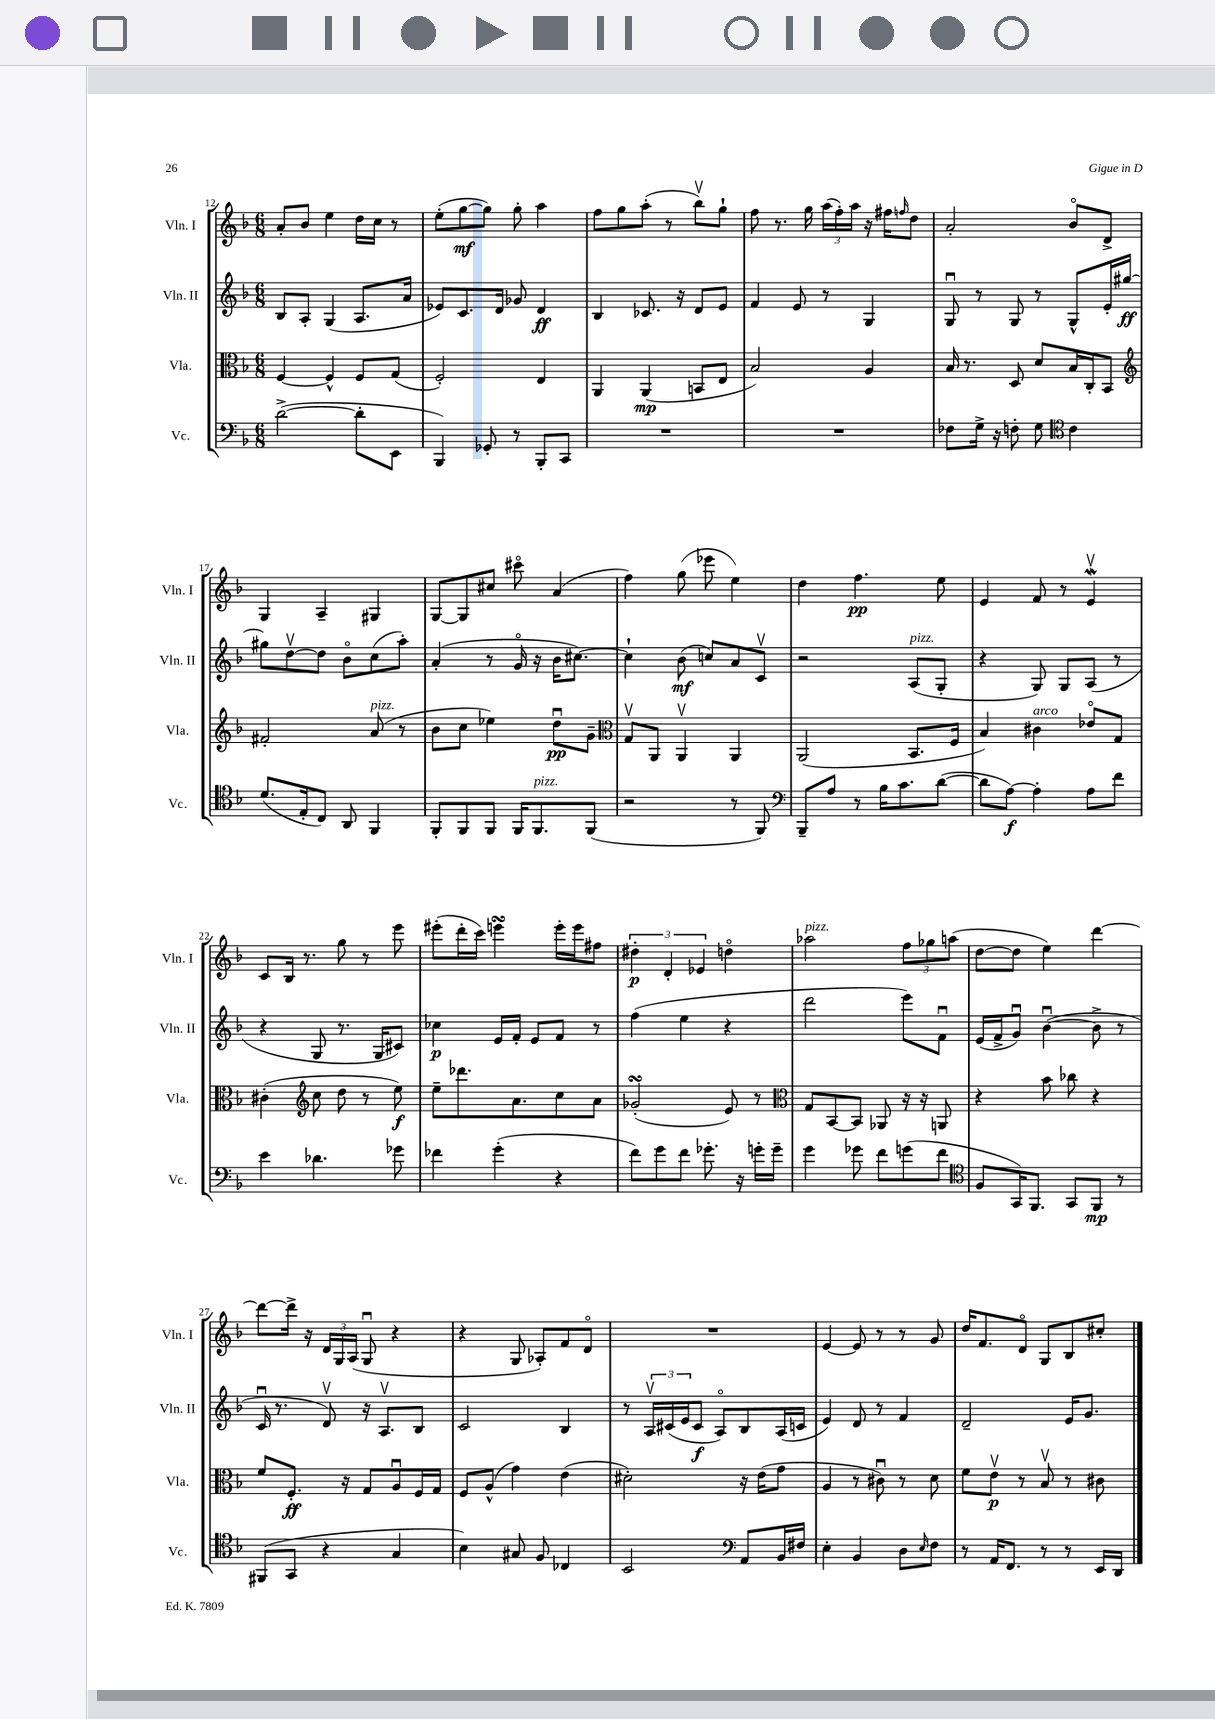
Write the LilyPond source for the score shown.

<<
\new StaffGroup <<
\new Staff = "s0" \with { instrumentName = "Vln. I" shortInstrumentName = "Vln. I" } {
    \clef treble \key f \major \numericTimeSignature \time 6/8
    a'8-. bes'8 e''4 d''16 c''16 r8 |
    e''8-.( g''8~\mf g''8) g''8-. a''4 |
    f''8 g''8 a''8-.( r8 bes''8\upbow) g''8-! |
    f''8 r8. g''16 \tuplet 3/2 { a''16( f''16-.) a''16 } r16 fis''16 \grace { f''16 } d''8 |
    a'2-. bes'8\flageolet d'8-> |
    g4 a4-- gis4 |
    g8~ g8 cis''8 cis'''8\flageolet a'4( |
    f''4) g''8( ees'''8 e''4) |
    d''4 f''4.\pp e''8 |
    e'4 f'8 r8 e'4\upbow\mordent |
    c'8 bes16 r8. g''8 r8 e'''8 |
    eis'''8-.( d'''16-. c'''16) e'''4\turn e'''16-. e'''16 fis''8 |
    \tuplet 3/2 { dis''4-.\p d'4-. ees'4 } d''4\flageolet |
    aes''2^\markup { \italic "pizz." } \tuplet 3/2 { f''8 ges''8 a''8( } |
    d''8~ d''8 e''4) d'''4~ |
    d'''8~ d'''16-> r16 \tuplet 3/2 { d'16 g16 a16( } g8\downbow r4 |
    r4 g8 aes8-.) f'8 d'8\flageolet |
    R2. |
    e'4~ e'8 r8 r8 g'8 |
    d''16 f'8. d'8\flageolet g8 bes8 cis''8-. \bar "|." |
}
\new Staff = "s1" \with { instrumentName = "Vln. II" shortInstrumentName = "Vln. II" } {
    \clef treble \key f \major \numericTimeSignature \time 6/8
    bes8 a8-. g4( a8. a'16 |
    ees'8) c'8. d'16 ges'8 d'4\ff |
    bes4 ces'8. r16 d'8 e'8 |
    f'4 e'8 r8 g4 |
    g8\downbow r8 g8 r8 g8-^ e'16-. gis''16~\ff |
    gis''8 d''8~\upbow d''8 bes'8\flageolet c''8( a''8-.) |
    a'4-.( r8 g'16\flageolet r16 bes'16 cis''8.~) |
    cis''4-! bes'8\mf( c''8) a'8 c'8\upbow |
    r2 a8^\markup { \italic "pizz." }( g8-. |
    r4 g8) g8 a8( r8 |
    r4 g8 r8. g16 cis'8) |
    ces''4\p e'16 f'16-. e'8 f'8 r8 |
    f''4( e''4 r4 |
    d'''2 e'''8) f'8\downbow |
    e'16( f'16-> g'8\downbow) bes'4~\downbow( bes'8-> r8 |
    c'16\downbow r8. d'8\upbow) r16 a8.\upbow bes8 |
    c'2 bes4 |
    r8 \tuplet 3/2 { a16\upbow cis'16( e'16 } cis'8\f a8\flageolet) bes8 a16( c'16 |
    e'4) d'8 r8 f'4 |
    d'2-- e'16 g'8. \bar "|." |
}
\new Staff = "s2" \with { instrumentName = "Vla." shortInstrumentName = "Vla." } {
    \clef alto \key f \major \numericTimeSignature \time 6/8
    f4~ f4-^ f8 g8( |
    f2-.) e4 |
    a,4 a,4\mp( b,8 e8 |
    bes2) a4 |
    bes16 r8. d8 d'8 bes16 c16-. bes,8 |
    \clef treble fis'2-. a'8^\markup { \italic "pizz." }( r8 |
    bes'8 c''8 ees''4) d''8\downbow\pp g'8-- |
    \clef alto g8\upbow a,8 a,4\upbow a,4 |
    a,2( bes,8. f16 |
    bes4) cis'4^\markup { \italic "arco" } ees'8\flageolet g8 |
    cis'4-.( \clef treble c''8 d''8 r8 e''8\f) |
    e''8-- des'''8. a'8. c''8 a'8 |
    ges'2-.\turn( e'8) r8 |
    \clef alto g8 bes,8~ bes,8 aes,8 r16 r16 a,8 |
    r4 bes'8 ces''8 r4 |
    f'8 f8.-.\ff r16 g8 a8\downbow f16 g16 |
    f8 a8-^( g'4) e'4( |
    dis'2-.) r16 e'16( g'8 |
    a4 r8 cis'8\downbow) r8 d'8 |
    f'8 e'8\upbow\p r8 bes8\upbow r8 cis'8 \bar "|." |
}
\new Staff = "s3" \with { instrumentName = "Vc." shortInstrumentName = "Vc." } {
    \clef bass \key f \major \numericTimeSignature \time 6/8
    d'2~->( d'8-. e,8 |
    bes,,4) ges,8-. r8 bes,,8-. c,8 |
    R2. |
    R2. |
    fes8 g16-> r16 f8-. g8 \clef tenor c'4 |
    d'8.( e16-. c8) a,8 f,4 |
    f,8-. f,8 f,8 f,16 f,8.^\markup { \italic "pizz." } f,8( |
    r2 r8 f,8) |
    \clef bass bes,,8-- a8 r8 bes16 c'8. d'8~( |
    d'8 a8~\f) a4-. a8 f'8 |
    e'4 des'4. ges'8 |
    fes'4 g'4-.( r4 |
    f'8) g'8 f'8 ges'8.-. r16 g'16-. g'16-- |
    g'4 ges'8 f'8 g'8( f'8 |
    \clef tenor f8 g,16) f,8. g,8 f,8\mp r8 |
    fis,8( g,8 r4 g4 |
    bes4) gis8 f8 ces4 |
    bes,2 \clef bass a,8 bes,16 fis16 |
    e4-. bes,4 d8 \grace { e16 } f8 |
    r8 a,16 f,8. r8 r8 e,16 d,16 \bar "|." |
}
>>
>>
\layout { \context { \Score currentBarNumber = #12 } }
